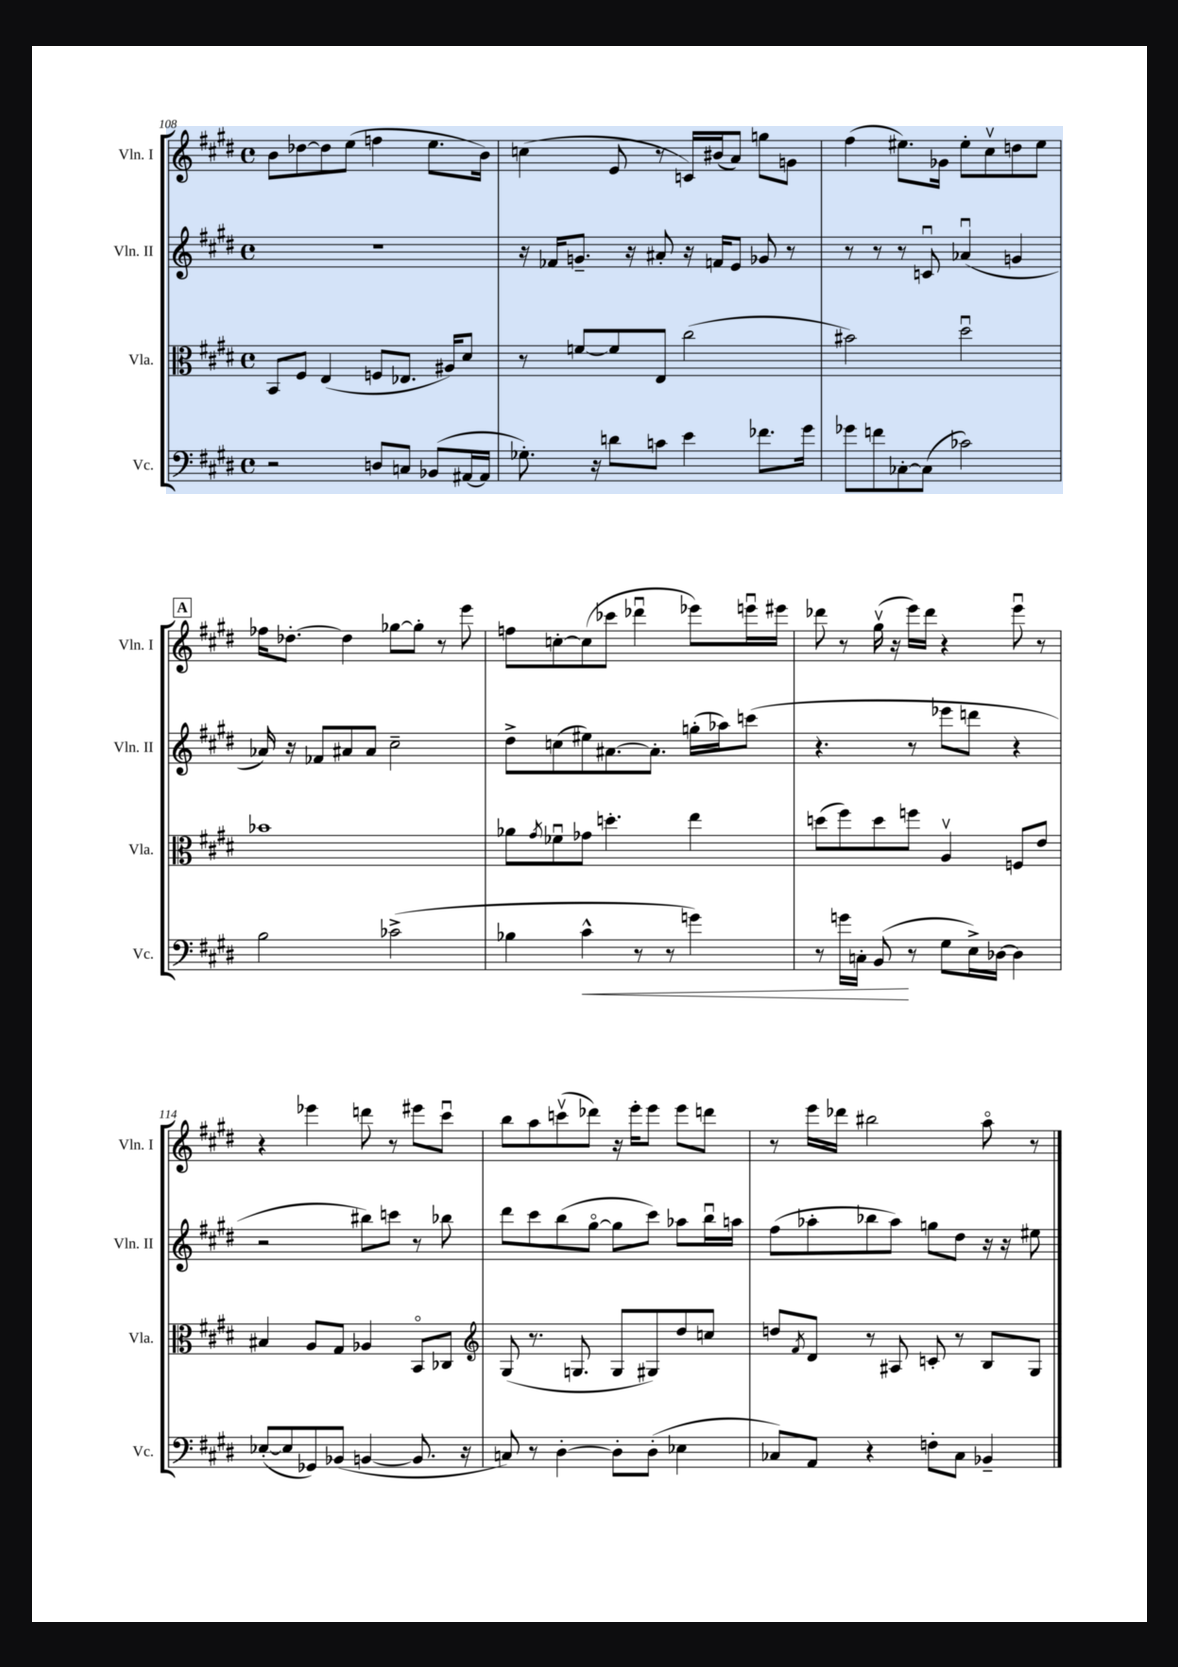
<<
\new StaffGroup <<
\new Staff = "s0" \with { instrumentName = "Vln. I" shortInstrumentName = "Vln. I" } {
    \clef treble \key e \major \defaultTimeSignature \time 4/4
    b'8 des''8~ des''8 e''8( f''4 e''8. b'16) |
    c''4( e'8 r8 c'16) bis'16( a'8) g''8 g'8 |
    fis''4( eis''8.) ges'16 eis''8-. cis''8\upbow d''8 eis''8 |
    \mark \markup { \box "A" } fes''16 des''8.~-. des''4 ges''8~ ges''8-. r8 e'''8 |
    f''8 c''8~-. c''8( ces'''8 des'''4\downbow ees'''8) e'''16\downbow eis'''16 |
    des'''8 r8 gis''16\upbow( r16 e'''16) des'''16 r4 e'''8\downbow r8 |
    r4 ees'''4 d'''8 r8 eis'''8 cis'''8\downbow |
    b''8 a''8 c'''8\upbow( des'''8) r16 e'''16-. e'''8 e'''8 d'''8 |
    r8 e'''16 des'''16 bis''2 a''8\flageolet r8 \bar "|." |
}
\new Staff = "s1" \with { instrumentName = "Vln. II" shortInstrumentName = "Vln. II" } {
    \clef treble \key e \major \defaultTimeSignature \time 4/4
    R1 |
    r16 fes'16 g'8.-- r16 ais'8-. r16 f'16 e'8 ges'8 r8 |
    r8 r8 r8 c'8\downbow aes'4\downbow( g'4 |
    \mark \markup { \box "A" } aes'16) r16 fes'8 ais'8 ais'8 cis''2-- |
    dis''8-> c''8( eis''8) ais'8.~ ais'8.-. g''16-.( aes''16) c'''8( |
    r4. r8 ees'''8 d'''8 r4 |
    r2 bis''8) c'''8 r8 bes''8 |
    dis'''8 cis'''8 b''8( gis''8~\flageolet gis''8 cis'''8) aes''8 b''16\downbow a''16 |
    fis''8( aes''8-. bes''8 aes''8) g''8 dis''8 r16 r16 eis''8 \bar "|." |
}
\new Staff = "s2" \with { instrumentName = "Vla." shortInstrumentName = "Vla." } {
    \clef alto \key e \major \defaultTimeSignature \time 4/4
    b,8 fis8 e4( f8 ees8. ais16) dis'8 |
    r8 f'8~ f'8 e8 cis''2( |
    bis'2) dis''2\downbow |
    \mark \markup { \box "A" } bes'1 |
    aes'8 \acciaccatura { gis'8 } fes'8\downbow ges'8 d''4.-. e''4 |
    d''8( fis''8) d''8 f''8 a4\upbow f8 e'8 |
    bis4 a8 gis8 aes4 b,8\flageolet ces8 |
    \clef treble gis8( r8. g8. g8 gis8) dis''8 c''8 |
    d''8 \acciaccatura { fis'8 } dis'8 r8 ais8 c'8-. r8 b8 gis8 \bar "|." |
}
\new Staff = "s3" \with { instrumentName = "Vc." shortInstrumentName = "Vc." } {
    \clef bass \key e \major \defaultTimeSignature \time 4/4
    r2 d8 c8 bes,8( ais,16~ ais,16 |
    ges8.-.) r16 d'8 c'8 e'4 fes'8. gis'16 |
    ges'8 f'8 ces8~-. ces8( ces'2) |
    \mark \markup { \box "A" } b2 ces'2->( |
    bes4 cis'4-^\< r8 r8 g'4) |
    r8 g'16 c16-. b,8\!( r8 gis8 e16->) des16~ des4 |
    ees8~-.( ees8 ges,8) bes,8( b,4~ b,8. r16 |
    c8) r8 dis4~-. dis8-. dis8-.( ees4 |
    ces8) a,8 r4 f8-. ces8 bes,4-- \bar "|." |
}
>>
>>
\layout { \context { \Score currentBarNumber = #108 } }
